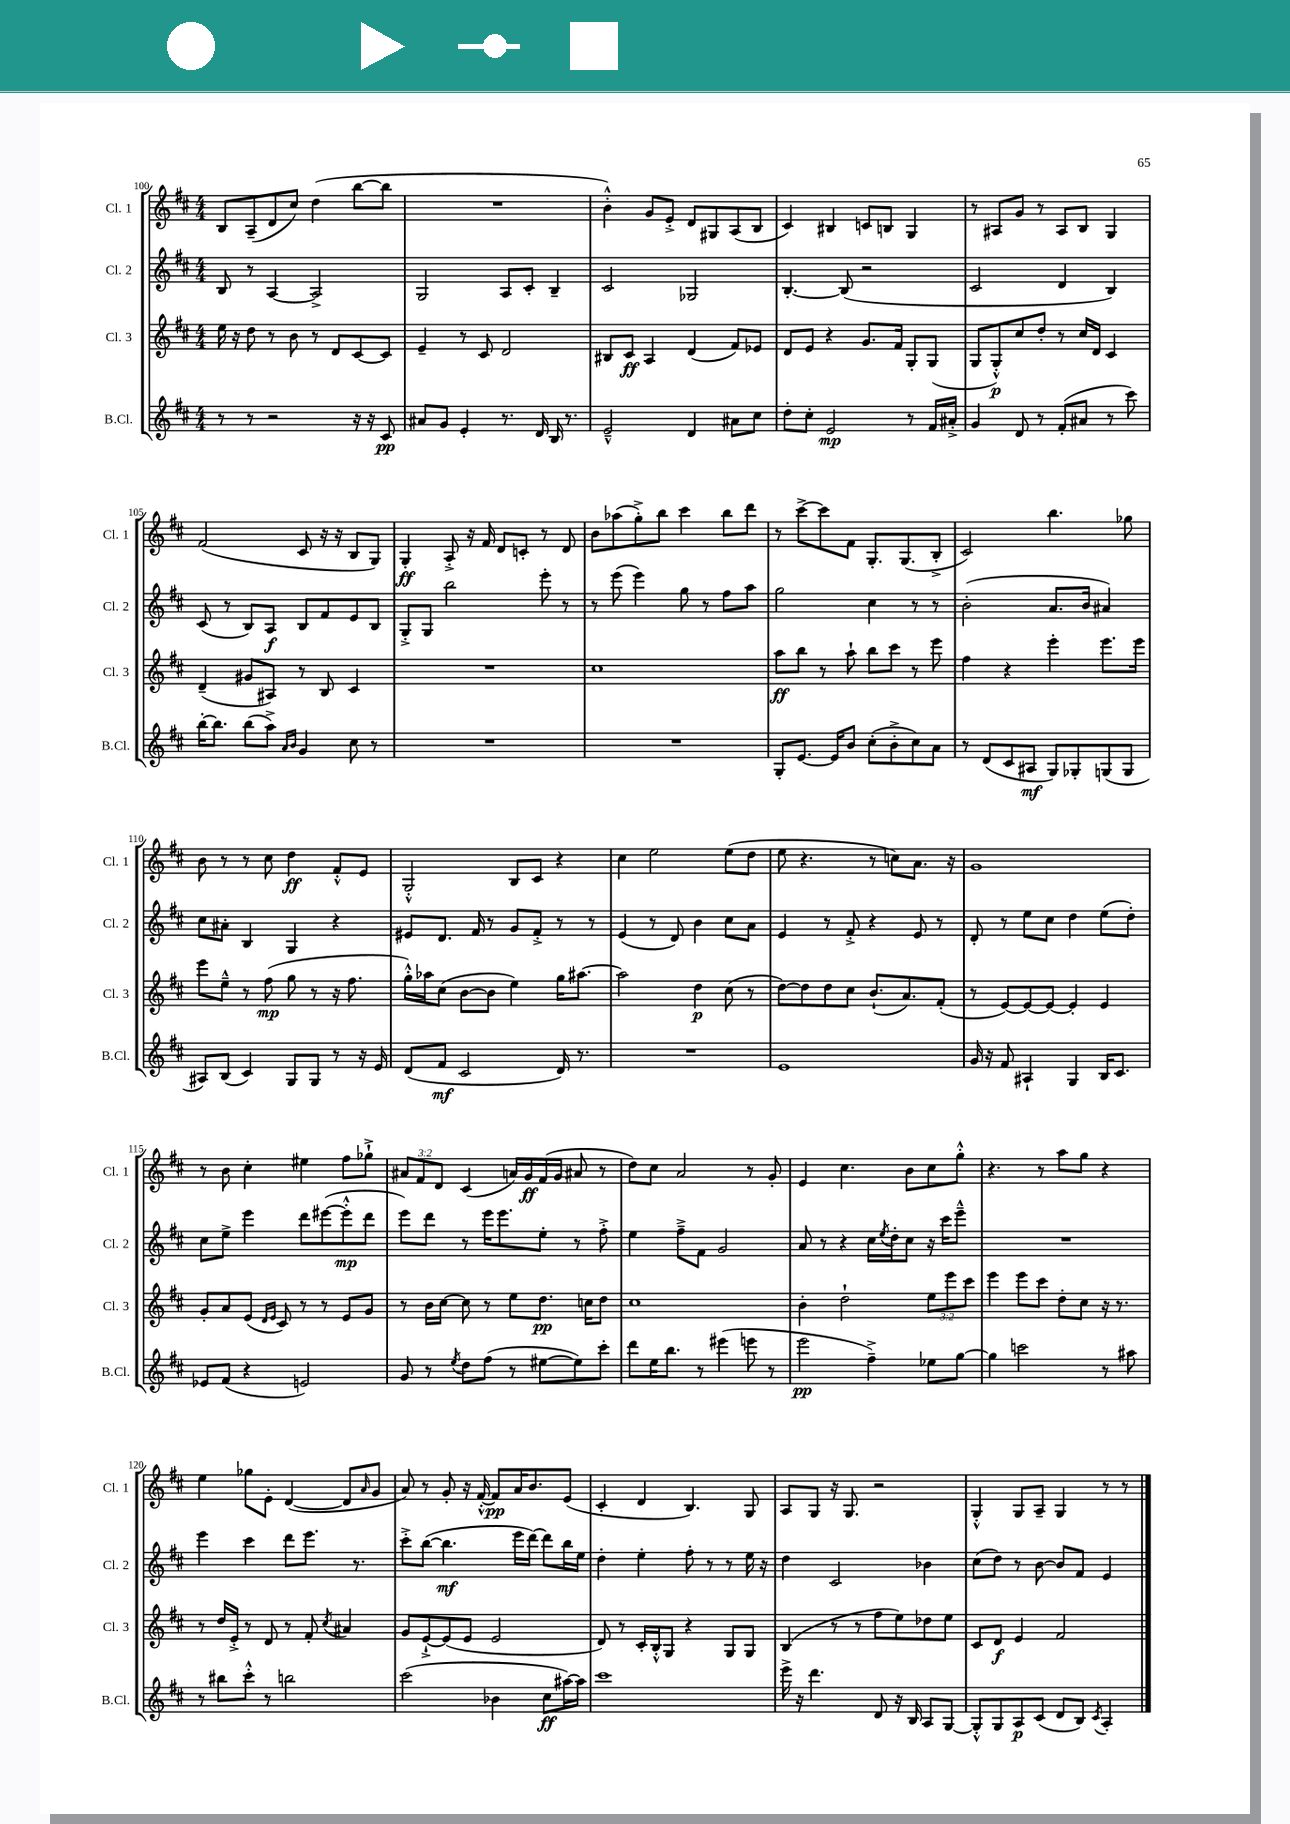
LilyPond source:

<<
\new StaffGroup <<
\new Staff = "s0" \with { instrumentName = "Cl. 1" shortInstrumentName = "Cl. 1" } {
    \clef treble \key d \major \numericTimeSignature \time 4/4 \override Staff.TupletNumber.text = #tuplet-number::calc-fraction-text
    b8 a8--( d'8 cis''8) d''4( b''8~ b''8 |
    R1 |
    b'4-.-^) g'8 e'8-.-> d'8 gis8 a8( b8 |
    cis'4) bis4 c'8 b8 g4 |
    r8 ais8 g'8 r8 ais8 b8 g4 |
    fis'2( cis'8 r16 r16 b8 g8) |
    g4-.\ff a8-.-> r16 fis'16 d'8 c'8-. r8 d'8 |
    b'8 aes''8( g''8-.->) b''8 cis'''4 b''8 d'''8 |
    r8 cis'''8~-> cis'''8 fis'8 g8.-. g8.( b8-.-> |
    cis'2) b''4. ges''8 |
    b'8 r8 r8 cis''8 d''4\ff fis'8-.-^ e'8 |
    g2-.-^ b8 cis'8 r4 |
    cis''4 e''2 e''8( d''8 |
    e''8 r4. r8 c''8) a'8. r16 |
    g'1 |
    r8 b'8 cis''4-. eis''4 fis''8 ges''8-!-> |
    \tuplet 3/2 { ais'8 fis'8 d'8 } cis'4( a'16) g'16\ff fis'16( g'16 ais'8 r8 |
    d''8) cis''8 a'2 r8 g'8-. |
    e'4 cis''4. b'8 cis''8 g''8-.-^ |
    r4. r8 a''8 g''8 r4 |
    e''4 ges''8 e'8-. d'4~( d'8 \grace { a'16 } g'8 |
    a'8) r8 g'8-. r16 fis'16~-.-^ fis'8\pp a'16 b'8. e'8( |
    cis'4-. d'4 b4.) g8 |
    a8 g8 r16 g8. r2 |
    g4-.-^ g8 a8-- g4 r8 r8 \bar "|." |
}
\new Staff = "s1" \with { instrumentName = "Cl. 2" shortInstrumentName = "Cl. 2" } {
    \clef treble \key d \major \numericTimeSignature \time 4/4
    b8 r8 a4~ a2-> |
    g2 a8 cis'8-. b4-- |
    cis'2 ges2 |
    b4.~-. b8( r2 |
    cis'2 d'4 b4) |
    cis'8( r8 b8) a8\f b8 fis'8 e'8 b8 |
    g8-.-> g8 b''2 e'''8-. r8 |
    r8 e'''8( e'''4) g''8 r8 fis''8 a''8 |
    g''2 cis''4 r8 r8 |
    b'2-.( a'8. b'16 ais'4) |
    cis''8 ais'8-. b4 g4 r4 |
    eis'8 d'8. fis'16 r8 g'8 fis'8-.-> r8 r8 |
    e'4( r8 d'8) b'4 cis''8 a'8 |
    e'4 r8 fis'8-.-> r4 e'8 r8 |
    d'8-. r8 e''8 cis''8 d''4 e''8( d''8-.) |
    cis''8 e''8-> e'''4 d'''8 eis'''8~( eis'''8-.-^\mp d'''8 |
    e'''8) d'''8 r8 e'''16 e'''8. e''8-. r8 fis''8-.-> |
    e''4 fis''8---> fis'8 g'2 |
    a'8 r8 r4 cis''16 \acciaccatura { e''8 } d''16-. cis''8 r16 cis'''16 e'''8---^ |
    R1 |
    e'''4 cis'''4 d'''8 e'''8. r8. |
    cis'''8-.-> b''8~( b''4.\mf e'''16 d'''16~) d'''8 b''16 e''16 |
    d''4-. e''4-. fis''8-. r8 r8 e''16 r16 |
    d''4 cis'2 bes'4 |
    cis''8( d''8) r8 b'8~ b'8 fis'8 e'4 \bar "|." |
}
\new Staff = "s2" \with { instrumentName = "Cl. 3" shortInstrumentName = "Cl. 3" } {
    \clef treble \key d \major \numericTimeSignature \time 4/4 \override Staff.TupletNumber.text = #tuplet-number::calc-fraction-text
    e''16 r16 d''8 r8 b'8 r8 d'8 cis'8~ cis'8 |
    e'4-- r8 cis'8 d'2 |
    bis8 cis'8\ff a4 d'4( fis'8) ees'8 |
    d'8 e'8 r4 g'8. fis'16 g8-. g8( |
    g8 g8-.-^\p) cis''8 d''8-. r8 cis''16 d'16 cis'4 |
    d'4--( gis'8 ais8) r8 b8 cis'4 |
    R1 |
    cis''1 |
    a''8\ff b''8 r8 a''8-! b''8 cis'''8 r8 e'''8 |
    fis''4 r4 e'''4-. e'''8. e'''16 |
    e'''8 e''8---^ r8 fis''8\mp( g''8 r8 r16 fis''8. |
    g''16-.-^) aes''16 cis''8( b'8~ b'8 e''4) g''16 ais''8.~ |
    ais''2 d''4\p cis''8( r8 |
    d''8~) d''8 d''8 cis''8 b'8.-!( a'8.) fis'8-.( |
    r8 e'8~) e'8~ e'8~ e'4-. e'4 |
    g'8-. a'8 e'8( \grace { d'16 e'16 } cis'8) r8 r8 e'8 g'8 |
    r8 b'16 cis''16~ cis''8 r8 e''8 d''8.\pp c''16 d''8 |
    cis''1 |
    b'4-. d''2-! \tuplet 3/2 { e''8 e'''8 cis'''8 } |
    e'''4 e'''8 cis'''8 d''8-. cis''8 r16 r8. |
    r8 d''16 e'16-.-> r8 d'8 r8 fis'8-. \acciaccatura { cis''8 } ais'4 |
    g'8 e'8~-!-> e'8( e'8 e'2 |
    d'8) r8 cis'16-. b16-.-^ g8 r4 g8 g8 |
    b4( r8 r8 fis''8 e''8) des''8 e''8 |
    cis'8 d'8\f e'4 fis'2 \bar "|." |
}
\new Staff = "s3" \with { instrumentName = "B.Cl." shortInstrumentName = "B.Cl." } {
    \clef treble \key d \major \numericTimeSignature \time 4/4
    r8 r8 r2 r16 r16 cis'8\pp |
    ais'8 g'8 e'4-. r8. d'16 b16 r8. |
    e'2---^ d'4 ais'8 cis''8 |
    d''8-. cis''8-. e'2\mp r8 fis'16 ais'16-.-> |
    g'4 d'8 r8 fis'8-.( ais'8 r8 cis'''8) |
    b''16~-. b''8. b''8( a''8->) \grace { a'16 b'16 } g'4 cis''8 r8 |
    R1 |
    R1 |
    g8-. e'8.~ e'16 b'8 cis''8-.( b'8-.-> cis''8) a'8 |
    r8 d'8( cis'8 ais8\mf g8) ges8-. g8( g8 |
    ais8) b8( cis'4) g8 g8 r8 r16 e'16 |
    d'8( fis'8\mf cis'2 d'16) r8. |
    R1 |
    e'1 |
    g'16 r16 fis'8 ais4-! g4 b16 cis'8. |
    ees'8 fis'8( r4 e'2) |
    g'8 r8 \acciaccatura { e''8 } d''8 fis''8( r8 eis''8~ eis''8) cis'''8-. |
    d'''8 e''16 b''8. r8 eis'''4( e'''8 r8 |
    e'''2\pp fis''4--->) ees''8 g''8~ |
    g''4 c'''2 r8 ais''8 |
    r8 bis''8 cis'''8-.-^ r8 b''2 |
    cis'''2( bes'4 cis''8\ff ais''16~) ais''16 |
    cis'''1 |
    e'''16-> r16 d'''4. d'8 r16 b16 a8 g8~ |
    g8-.-^ g8 a8\p cis'8( d'8 b8) \acciaccatura { cis'8 } a4-. \bar "|." |
}
>>
>>
\layout { \context { \Score currentBarNumber = #100 } }
